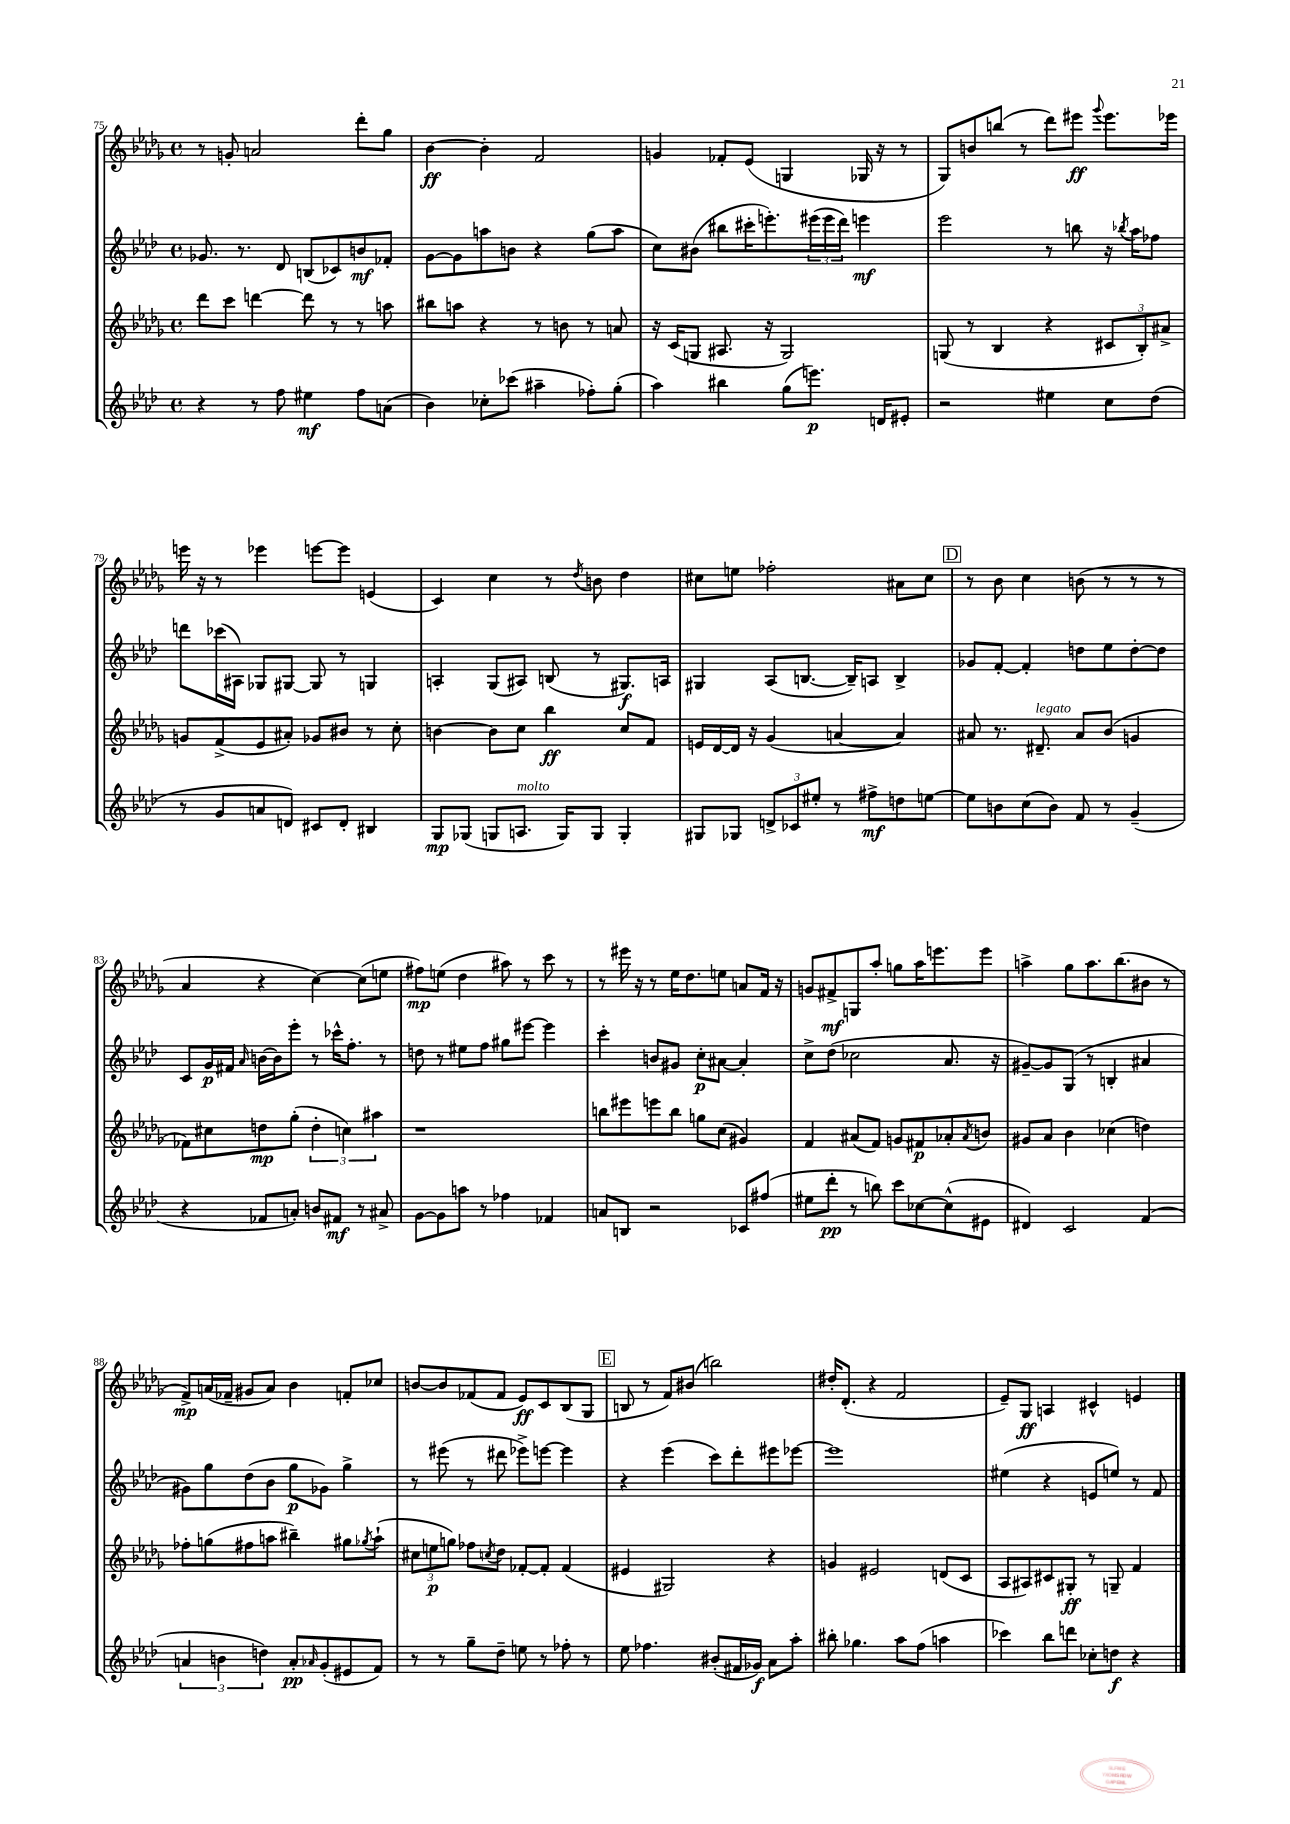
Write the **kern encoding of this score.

**kern	**kern	**kern	**kern
*staff4	*staff3	*staff2	*staff1
*clefG2	*clefG2	*clefG2	*clefG2
*k[b-e-a-d-]	*k[b-e-a-d-g-]	*k[b-e-a-d-]	*k[b-e-a-d-g-]
*M4/4	*M4/4	*M4/4	*M4/4
*met(c)	*met(c)	*met(c)	*met(c)
4r	8ddd-	8.g-	8r
.	8ccc	.	8g'
.	.	8.r	.
8r	[4ddd	.	2a
8ff	.	8d-	.
4ee#	8ddd]	(8B	.
.	8r	8c-)	.
8ff	8r	8b	8ddd-'
(8a	8aa	8f-'	8gg-
=	=	=	=
4b-)	8bb#	[8g	[4b-
.	8aa	8g]	.
8cc-'	4r	8aa	4b-']
(8ccc-	.	8b	.
4aa#~	8r	4r	2f
.	8b	.	.
8ff-')	8r	(8gg	.
(8gg'	8a	8aa	.
=	=	=	=
4aa-)	16r	8cc)	4g
.	(16c	.	.
.	8G	(8b#	.
4bb#	8.A#	8bb#	8f-'
.	.	16ccc#'	(8e-
.	16r	8.eee')	.
(8gg	2G)	.	4G
8.eee)	.	(24eee#	.
.	.	24eee#	.
.	.	24ddd-)	.
.	.	4eee	16G-
16d	.	.	16r
8e#'	.	.	8r
=	=	=	=
2r	(8G	2eee-	8G-)
.	8r	.	8b
.	4B-	.	(8bb
.	.	.	8r
4ee#	4r	8r	8ddd-)
.	.	8bb	8eee#
.	.	.	8qqggg-
8cc	12c#	16r	8.eee#
.	.	8qbb-	.
.	.	16aa-	.
.	12B-')	.	.
(8dd-	.	8ff-	.
.	12a#^	.	.
.	.	.	16eee-
=	=	=	=
8r	8g	8ddd	16eee
.	.	.	16r
8g	(8f^	(16ccc-	8r
.	.	16A#)	.
8a	8e-	8G-	4eee-
8d)	8a#')	[8G#	.
8c#	8g-	8G#]	[8eee
8d'	8b#	8r	8eee]
4B#	8r	4G	(4e
.	8cc'	.	.
=	=	=	=
8G	[4b	4A'	4c)
(8G-	.	.	.
8G	8b]	(8G	4cc
8.A	8cc	8A#)	.
.	4bb-	(8B	8r
16G)	.	.	.
.	.	.	8qdd-
8G	.	8r	8b
4G'	8cc	8.G#)	4dd-
.	8f	.	.
.	.	16A	.
=	=	=	=
8G#	16e	4G#	8cc#
.	[16d-	.	.
8G-	16d-]	.	8ee
.	16r	.	.
12d^	(4g-	(8A-	2ff-'
12c-	.	.	.
.	.	[8.B	.
12ee#'	.	.	.
8r	[4a	.	.
.	.	16B~])	.
8ff#^	.	8A	.
8dd	4a])	4B^	8a#
[8ee	.	.	8cc#
=	=	=	=
8ee]	8a#	8g-	8r
8b	8.r	[8f'	8b-
(8cc	.	4f']	4cc
.	8.d#~	.	.
8b)	.	.	.
8f	8a#	8dd	(8b
8r	(8b-	8ee-	8r
(4g~	4g	[8dd'	8r
.	.	8dd]	8r
=	=	=	=
4r	8f-)	8c	4a-
.	8cc#	16g	.
.	.	16f#	.
.	.	16qqa-	.
8f-	8dd	[16b	4r
.	.	16b]	.
8a')	(8gg-'	8eee-'	.
8b	6dd'	8r	[4cc)
8f#	.	16ccc-^^	.
.	6cc)	.	.
.	.	8.ff'	.
8r	.	.	(8cc]
.	6aa#	.	.
8a#^	.	8r	8ee
=	=	=	=
[8g	1r	8dd	8ff#)
8g]	.	8r	(8ee
8aa	.	8ee#	4dd-
8r	.	8ff	.
4ff-	.	8gg#	8aa#)
.	.	[8eee#	8r
4f-	.	4eee#]	8ccc
.	.	.	8r
=	=	=	=
8a	8bb	4ccc'	8r
8B	8eee#	.	16eee#
.	.	.	16r
2r	8eee	8b	8r
.	8bb	8g#	16ee-
.	.	.	8.dd-
.	8gg	8cc'	.
.	(8cc	[8a#	8ee
8c-	4g#)	4a#']	8a
(8ff#	.	.	16f
.	.	.	16r
=	=	=	=
8ee#	4f	8cc^	8g
8ddd-'	.	(8dd-	8f#^
8r	(8a#	2cc-	8G
8bb)	8f)	.	8aa-'
8ccc	8g	.	8gg
[8cc-	8f#	.	16aa-
.	.	.	8.eee
(8cc-^^]	8a-'	8.a-	.
.	8qa-	.	.
8e#	8b	.	8eee
.	.	16r	.
=	=	=	=
4d#)	8g#	[8g#~)	4aa^
.	8a-	8g#]	.
2c	4b-	(8G	8gg-
.	.	8r	8.aa
.	(4cc-	4B'	.
.	.	.	(8.bb-
(4f	4dd)	4a#	8b#
.	.	.	8r
=	=	=	=
6a	8ff-'	8g#)	8f^)
.	(8gg	8gg	(16a
6b	.	.	.
.	.	.	16f-~
.	8ff#	(8dd-	8g#
6dd)	.	.	.
.	8aa	8b-	8a)
8a'	4bb#~)	8gg	4b-
16qqa-	.	.	.
(8g'	.	8g-)	.
8e#	8gg#	4gg^	8f'
.	8qgg-	.	.
8f)	(8aa`	.	8cc-
=	=	=	=
8r	12cc#	8r	[8b
.	12ee	.	.
8r	.	(8eee#	8b]
.	12gg)	.	.
8gg~	8ff-	8r	(8f-
.	8qcc	.	.
8dd-~	8dd-	8ddd#	8f-
8ee	[8f-'	8eee-^)	8e-)
8r	8f-']	[8eee	8c
8ff-'	(4f-	4eee]	(8B-
8r	.	.	8G-
=	=	=	=
8ee-	4e#	4r	8B
4.ff-	.	.	8r
.	2G#)	(4eee-	8f)
.	.	.	(8b#
(8b#'	.	8ccc)	2bb)
16f#	.	8ddd-'	.
16g-)	.	.	.
8a-	4r	8eee#	.
8aa-'	.	[8eee-	.
=	=	=	=
8bb#'	4g	1eee-]	16dd#'
.	.	.	(8.d-'
4.gg-	.	.	.
.	2e#	.	4r
8aa-	.	.	2f
(8ff	.	.	.
4aa	(8d	.	.
.	8c	.	.
=	=	=	=
4ccc-)	8A-	(4ee#	8e-~)
.	8A#)	.	8G-
8bb-	8c#	4r	4A
8ddd	8G#'	.	.
8cc-'	8r	8e	4c#^^
8dd	8G~	8ee)	.
4r	4f	8r	4e
.	.	8f	.
==	==	==	==
*-	*-	*-	*-
